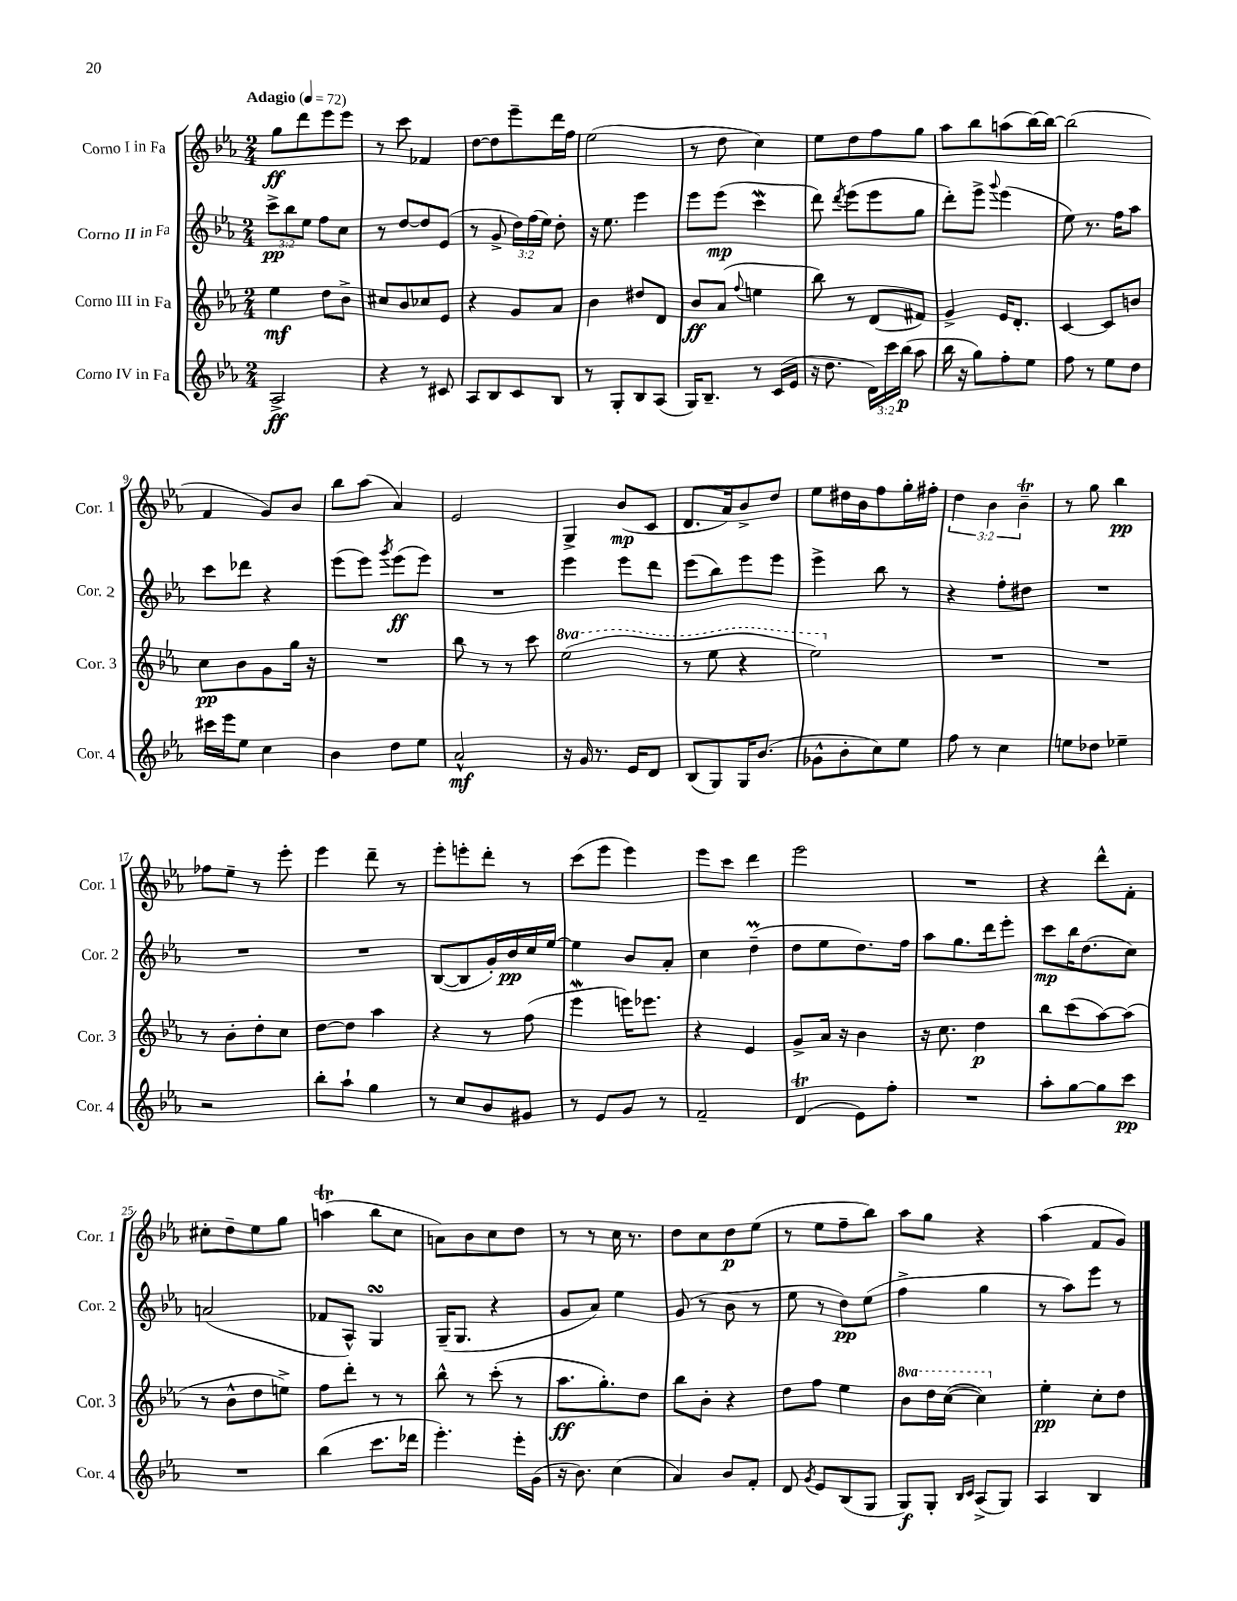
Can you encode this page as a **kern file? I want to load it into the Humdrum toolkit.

**kern	**dynam	**kern	**dynam	**kern	**dynam	**kern	**dynam
*part4	*part4	*part3	*part3	*part2	*part2	*part1	*part1
*staff4	*staff4	*staff3	*staff3	*staff2	*staff2	*staff1	*staff1
*I"Corno IV in Fa	*	*I"Corno III in Fa	*	*I"Corno II in Fa	*	*I"Corno I in Fa	*
*I'Cor. 4	*	*I'Cor. 3	*	*I'Cor. 2	*	*I'Cor. 1	*
*clefG2	*	*clefG2	*	*clefG2	*	*clefG2	*
*k[b-e-a-]	*	*k[b-e-a-]	*	*k[b-e-a-]	*	*k[b-e-a-]	*
*M2/4	*	*M2/4	*	*M2/4	*	*M2/4	*
*MM72	*	*MM72	*	*MM72	*	*MM72	*
=1	=1	=1	=1	=1	=1	=1	=1
!	!	!	!	!	!	!LO:TX:a:B:t=Adagio	!
2A-^/	ff	4ee-\	mf	12ccc^\L	pp	8gg\L	ff
.	.	.	.	12bb-\	.	.	.
.	.	.	.	.	.	8ddd\	.
.	.	.	.	12ee-\J	.	.	.
.	.	8dd\L	.	8ff\L	.	8eee-\	.
.	.	8b-^\J	.	8cc\J	.	8eee-\J	.
=2	=2	=2	=2	=2	=2	=2	=2
4r	.	8cc#X/L	.	8r	.	8r	.
.	.	8b-/	.	[8dd/L	.	8ccc\	.
8r	.	8cc-X/	.	8dd/]	.	4f-X/	.
8c#X/	.	8e-/J	.	(8e-/J	.	.	.
=3	=3	=3	=3	=3	=3	=3	=3
8A-/L	.	4r	.	8r	.	[8dd\L	.
8B-/	.	.	.	8g^/	.	8dd\]	.
8c/	.	8g/L	.	24dd\LL)	.	8eee-~\	.
.	.	.	.	(24ff\	.	.	.
.	.	.	.	24ee-\JJ)	.	.	.
8B-/J	.	8a-/J	.	8dd'\	.	16ddd\L	.
.	.	.	.	.	.	16ff\JJ	.
=4	=4	=4	=4	=4	=4	=4	=4
8r	.	4b-\	.	16r	.	(2ee-\	.
.	.	.	.	8.ee-\	.	.	.
8G'/L	.	.	.	.	.	.	.
8B-/	.	8dd#X/L	.	4eee-\	.	.	.
(8A-/J	.	8d/J	.	.	.	.	.
=5	=5	=5	=5	=5	=5	=5	=5
16G/KL)	.	8b-/L	ff	8eee-\L	.	8r	.
8.B-~/J	.	.	.	.	.	.	.
.	.	(8a-/J	.	(8eee-\J	mp	8dd\	.
.	.	8qqff/	.	.	.	.	.
8r	.	4een\	.	4cccW\	.	4cc\)	.
(16c/LL	.	.	.	.	.	.	.
16e-/JJ	.	.	.	.	.	.	.
=6	=6	=6	=6	=6	=6	=6	=6
16r	.	8bb-\)	.	8ddd\)	.	8ee-\L	.
8.dd\	.	.	.	.	.	.	.
.	.	.	.	8qddd/	.	.	.
.	.	8r	.	(8eee-\L	.	8dd\	.
24d\LL)	.	(8d/L	.	8eee-\	.	8ff\	.
24ccc\	.	.	.	.	.	.	.
(24bb-\JJ	p	.	.	.	.	.	.
8aa-\	.	8f#X/J)	.	8gg\J	.	8gg\J	.
=7	=7	=7	=7	=7	=7	=7	=7
16bb-\	.	4g^/	.	8ddd'\L)	.	8aa-\L	.
16r	.	.	.	.	.	.	.
8gg\L)	.	.	.	8eee-^\J	.	8bb-\	.
.	.	.	.	8qqggg/	.	.	.
8ff'\	.	16e-/KL	.	(4eee-\	.	(8aan\	.
.	.	8.d'/J	.	.	.	.	.
8ee-\J	.	.	.	.	.	[16bb-\L)	.
.	.	.	.	.	.	16bb-\JJ_	.
=8	=8	=8	=8	=8	=8	=8	=8
8ff\	.	[4c/	.	8ee-\)	.	(2bb-\]	.
8r	.	.	.	8.r	.	.	.
8ee-\L	.	8c/L]	.	.	.	.	.
.	.	.	.	16ff\KL	.	.	.
8dd\J	.	8bn/J	.	8aa-\J	.	.	.
!!LO:LB:g=z
=9	=9	=9	=9	=9	=9	=9	=9
16ccc#X\LL	.	8cc\L	pp	8ccc\L	.	4f/	.
16eee-\J	.	.	.	.	.	.	.
8ee-\J	.	8b-\	.	8ddd-X\J	.	.	.
4cc\	.	8g\	.	4r	.	8g/L)	.
.	.	16gg\Jk	.	.	.	8b-/J	.
.	.	16r	.	.	.	.	.
=10	=10	=10	=10	=10	=10	=10	=10
4b-\	.	2r	.	(8eee-\L	.	8bb-\L	.
.	.	.	.	8eee-\J)	.	(8aa-\J	.
.	.	.	.	8qggg/	.	.	.
8dd\L	.	.	.	(8eee-\L	ff	4a-/)	.
8ee-\J	.	.	.	8eee-\J)	.	.	.
=11	=11	=11	=11	=11	=11	=11	=11
2a-^^/	mf	8bb-\	.	2r	.	2e-/	.
.	.	8r	.	.	.	.	.
.	.	8r	.	.	.	.	.
.	.	8ccc\	.	.	.	.	.
=12	=12	=12	=12	=12	=12	=12	=12
*	*	*8va	*	*	*	*	*
16r	.	(2eee-\	.	4eee-\	.	4G^/	.
16g/	.	.	.	.	.	.	.
8.r	.	.	.	.	.	.	.
.	.	.	.	8eee-\L	.	(8b-/L	mp
16e-/KL	.	.	.	.	.	.	.
8d/J	.	.	.	8ddd\J	.	8c/J	.
=13	=13	=13	=13	=13	=13	=13	=13
(8B-/L	.	8r	.	(8eee-\L	.	8.d/L	.
8G/)	.	8eee-\	.	8bb-\)	.	.	.
.	.	.	.	.	.	16a-/k)	.
16G/K	.	4r	.	8eee-\	.	8b-^/	.
(8.b-/J	.	.	.	.	.	.	.
.	.	.	.	8eee-\J	.	8dd/J	.
=14	=14	=14	=14	=14	=14	=14	=14
8g-X^^\L	.	2eee-\)	.	4eee-^\	.	8ee-\L	.
8b-'\	.	.	.	.	.	16dd#X\L	.
.	.	.	.	.	.	16b-\J	.
8cc\)	.	.	.	8bb-\	.	8ff\	.
8ee-\J	.	.	.	8r	.	16gg'\L	.
.	.	.	.	.	.	16ff#X'\JJ	.
=15	=15	=15	=15	=15	=15	=15	=15
*	*	*X8va	*	*	*	*	*
8ff\	.	2r	.	4r	.	6dd\	.
8r	.	.	.	.	.	.	.
.	.	.	.	.	.	6b-\	.
4cc\	.	.	.	8ff'\L	.	.	.
.	.	.	.	.	.	6b-T~\	.
.	.	.	.	8dd#X\J	.	.	.
=16	=16	=16	=16	=16	=16	=16	=16
8een\L	.	2r	.	2r	.	8r	.
8dd-X\J	.	.	.	.	.	8gg\	.
4ee-X~\	.	.	.	.	.	4bb-\	pp
!!LO:LB:g=z
=17	=17	=17	=17	=17	=17	=17	=17
2r	.	8r	.	2r	.	8ff-X\L	.
.	.	8b-'\L	.	.	.	8ee-~\J	.
.	.	8dd'\	.	.	.	8r	.
.	.	8cc\J	.	.	.	8eee-'\	.
=18	=18	=18	=18	=18	=18	=18	=18
8bb-'\L	.	[8dd\L	.	2r	.	4eee-\	.
8aa-`\J	.	8dd\J]	.	.	.	.	.
4gg\	.	4aa-\	.	.	.	8ddd~\	.
.	.	.	.	.	.	8r	.
=19	=19	=19	=19	=19	=19	=19	=19
8r	.	4r	.	([8B-/L	.	8eee-'\L	.
8cc/L	.	.	.	8B-/]	.	8eeen'\	.
8b-/	.	8r	.	16g'/L)	.	8ddd'\J	.
.	.	.	.	16b-/	pp	.	.
8g#X/J	.	(8ff\	.	16cc/	.	8r	.
.	.	.	.	[16ee-/JJ	.	.	.
=20	=20	=20	=20	=20	=20	=20	=20
8r	.	4eee-w\	.	4ee-\]	.	(8ccc\L	.
8e-/L	.	.	.	.	.	8eee-\J	.
8g/J	.	16eeen\KL)	.	8b-/L	.	4eee-\)	.
.	.	8.eee-X\J	.	.	.	.	.
8r	.	.	.	8a-'/J	.	.	.
=21	=21	=21	=21	=21	=21	=21	=21
2f~/	.	4r	.	4cc\	.	8eee-\L	.
.	.	.	.	.	.	8ccc\J	.
.	.	4e-/	.	(4ddm~\	.	4ddd\	.
=22	=22	=22	=22	=22	=22	=22	=22
(4dt/	.	8g^/L	.	8dd\L	.	2eee-\	.
.	.	16a-/Jk	.	8ee-\	.	.	.
.	.	16r	.	.	.	.	.
8e-\L)	.	4b-\	.	8.dd\)	.	.	.
8ff'\J	.	.	.	.	.	.	.
.	.	.	.	16ff\Jk	.	.	.
=23	=23	=23	=23	=23	=23	=23	=23
2r	.	16r	.	8aa-\L	.	2r	.
.	.	8.cc\	.	.	.	.	.
.	.	.	.	8.gg\	.	.	.
.	.	4dd\	p	.	.	.	.
.	.	.	.	16ddd\k	.	.	.
.	.	.	.	8eee-'\J	.	.	.
=24	=24	=24	=24	=24	=24	=24	=24
8aa-'\L	.	8bb-\L	.	8ccc\L	mp	4r	.
[8gg\	.	(8ccc\	.	16bb-\K	.	.	.
.	.	.	.	(8.dd\	.	.	.
8gg\]	.	[8aa-\)	.	.	.	8ddd^^\L	.
8ccc\J	pp	(8aa-\J]	.	8cc\J)	.	8f'\J	.
!!LO:LB:g=z
=25	=25	=25	=25	=25	=25	=25	=25
2r	.	8r	.	(2an/	.	8cc#X'\L	.
.	.	8b-^^\L	.	.	.	8dd~\	.
.	.	8dd\	.	.	.	8ee-\	.
.	.	8een^\J)	.	.	.	8gg\J	.
=26	=26	=26	=26	=26	=26	=26	=26
(4bb-\	.	8ff\L	.	8f-X/L	.	(4aant\	.
.	.	8ddd'\J	.	8A-^^/J)	.	.	.
8.ccc\L	.	8r	.	4GsSsS/	.	8bb-\L	.
.	.	8r	.	.	.	8cc\J	.
16ddd-X\Jk	.	.	.	.	.	.	.
=27	=27	=27	=27	=27	=27	=27	=27
4.eee-'\)	.	8bb-^^\	.	(16G~/KL	.	8an\L)	.
.	.	.	.	8.G/J	.	.	.
.	.	8r	.	.	.	8b-\	.
.	.	(8ccc'\	.	4r	.	8cc\	.
16eee-'\LL	.	8r	.	.	.	8dd\J	.
(16g\JJ	.	.	.	.	.	.	.
=28	=28	=28	=28	=28	=28	=28	=28
16r	.	8.aa-\L	ff	8g/L	.	8r	.
8.b-\)	.	.	.	.	.	.	.
.	.	.	.	8a-/J)	.	8r	.
.	.	8.gg'\)	.	.	.	.	.
(4cc\	.	.	.	4ee-\	.	16cc\	.
.	.	.	.	.	.	8.r	.
.	.	8dd\J	.	.	.	.	.
=29	=29	=29	=29	=29	=29	=29	=29
4a-/)	.	8bb-\L	.	(8g/	.	8dd\L	.
.	.	8b-'\J	.	8r	.	8cc\	.
8b-/L	.	4r	.	8b-\	.	8dd\	p
8f'/J	.	.	.	8r	.	(8ee-\J	.
=30	=30	=30	=30	=30	=30	=30	=30
8d/	.	8dd\L	.	8ee-\	.	8r	.
8qg/	.	.	.	.	.	.	.
8e-/L	.	8ff\J	.	8r	.	8ee-\L	.
(8B-/	.	4ee-\	.	8dd\L)	pp	8ff~\	.
8G/J	.	.	.	(8ee-\J	.	8bb-\J)	.
=31	=31	=31	=31	=31	=31	=31	=31
*	*	*8va	*	*	*	*	*
8G/L)	f	8bb-\L	.	4ff^\	.	8aa-\L	.
8G'/J	.	16ddd\L	.	.	.	8gg\J	.
.	.	([16ccc\JJ	.	.	.	.	.
16qqB-/LL	.	.	.	.	.	.	.
16qqc/JJ	.	.	.	.	.	.	.
(8A-^/L	.	4ccc\])	.	4gg\	.	4r	.
8G/J)	.	.	.	.	.	.	.
=32	=32	=32	=32	=32	=32	=32	=32
*	*	*X8va	*	*	*	*	*
4A-/	.	4ee-'\	pp	8r	.	(4aa-\	.
.	.	.	.	8aa-\L)	.	.	.
4B-/	.	8cc'\L	.	8eee-\J	.	8f/L	.
.	.	8dd\J	.	8r	.	8g/J)	.
==	==	==	==	==	==	==	==
*-	*-	*-	*-	*-	*-	*-	*-
